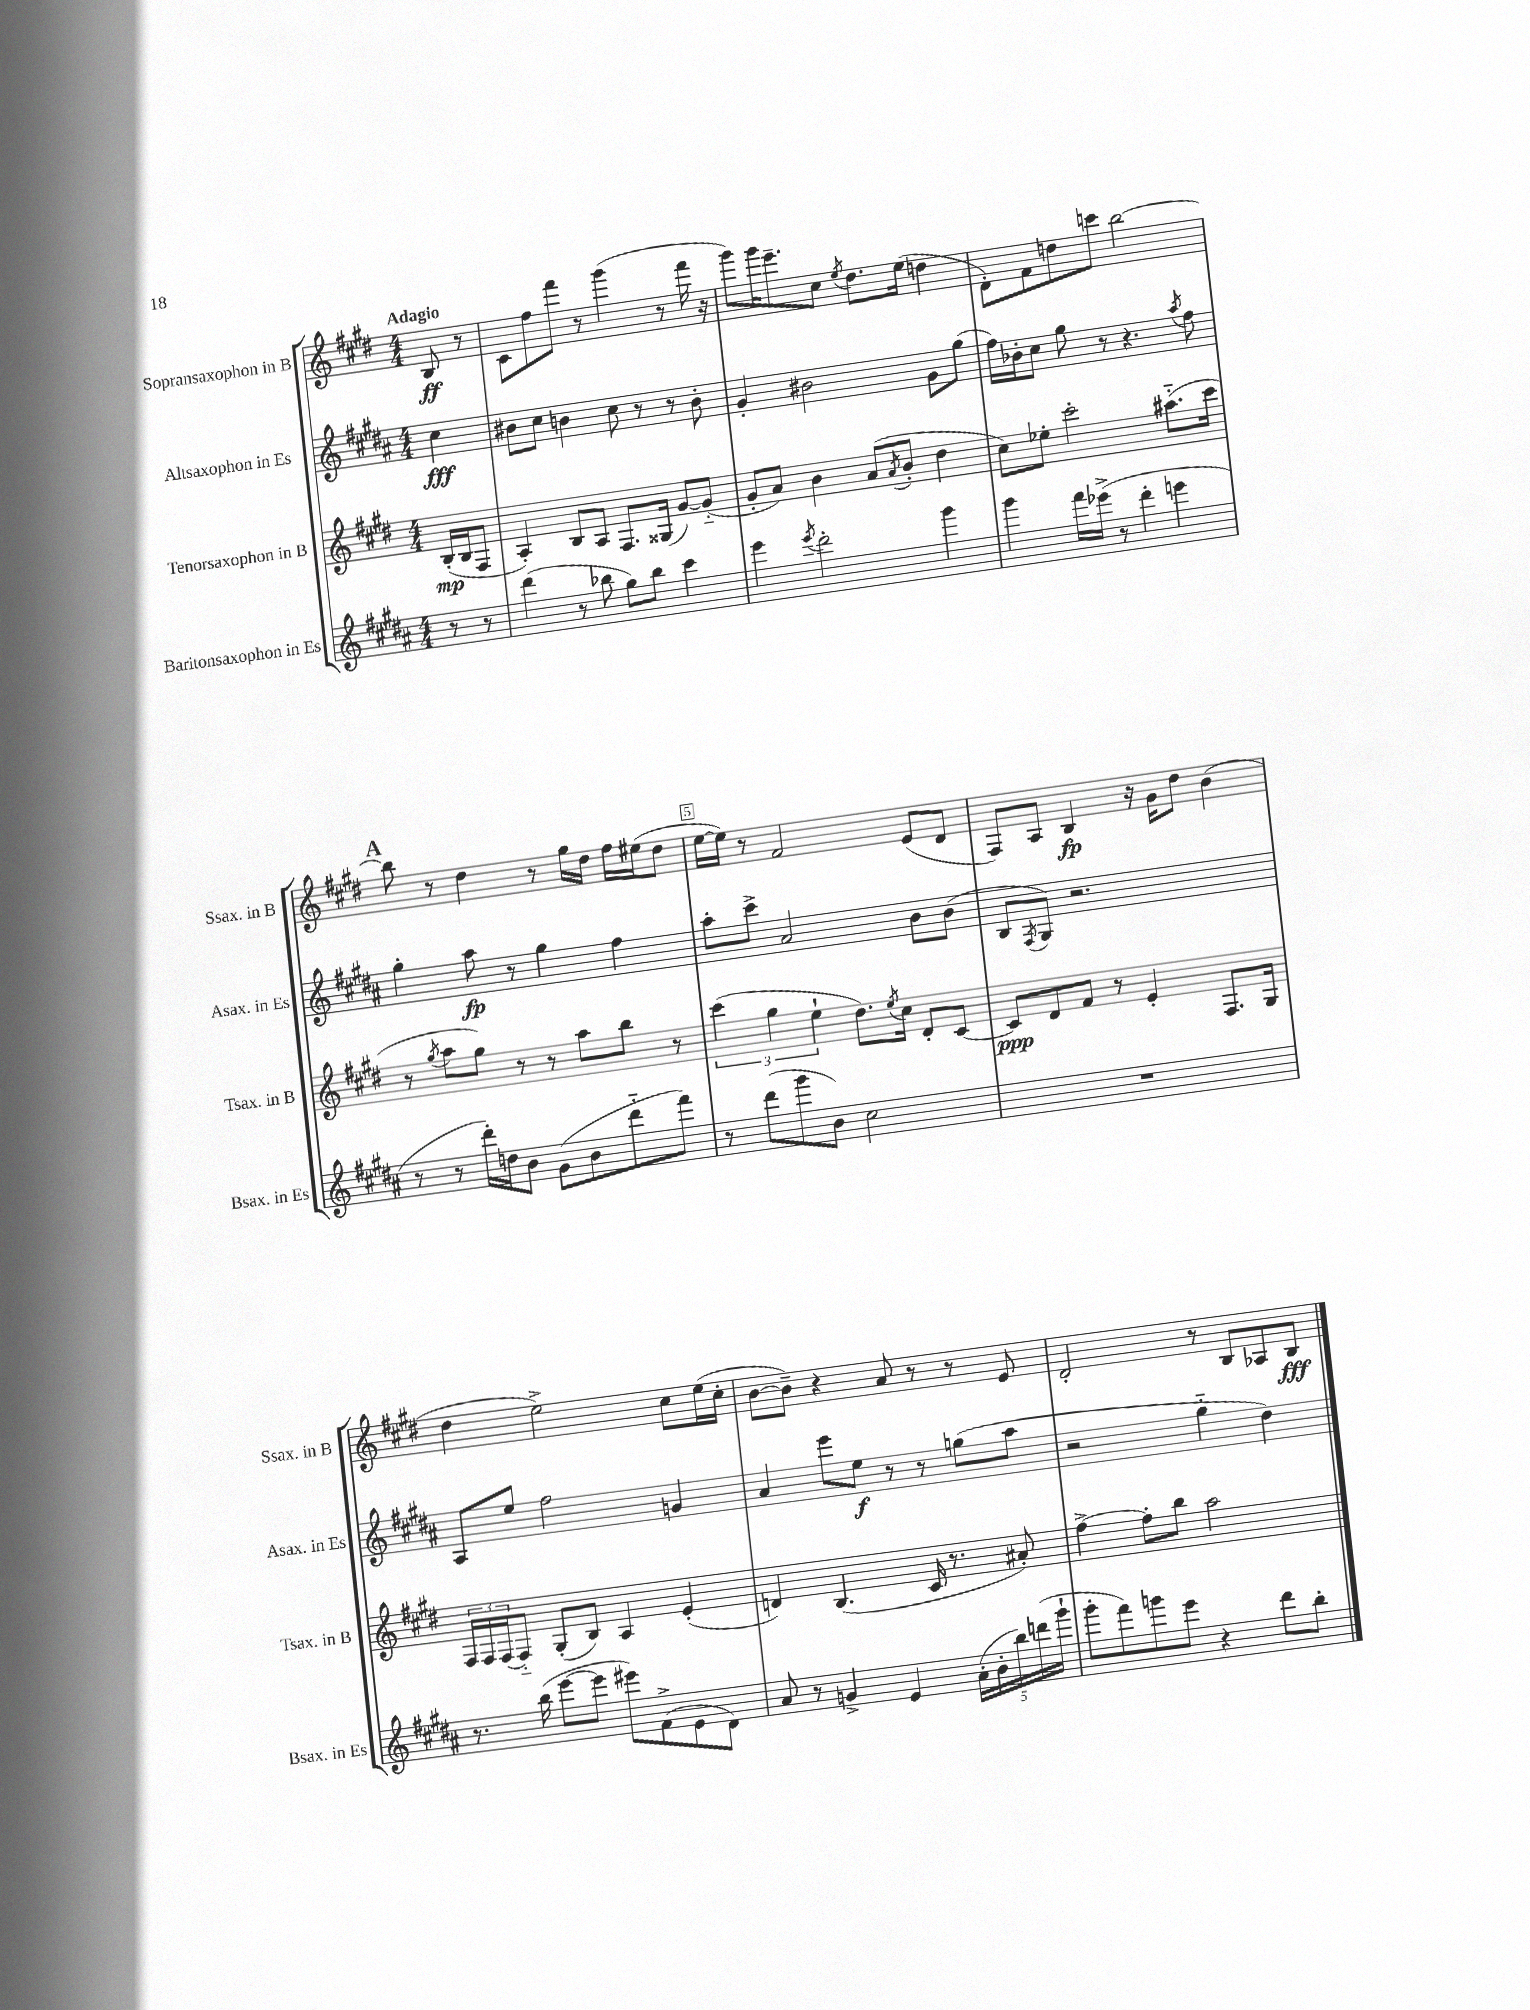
<<
\new StaffGroup <<
\new Staff = "s0" \with { instrumentName = "Sopransaxophon in B" shortInstrumentName = "Ssax. in B" } {
    \clef treble \key e \major \numericTimeSignature \time 4/4 \partial 4 \tempo "Adagio"
    b8\ff r8 |
    cis'8 fis''8 fis'''8 r8 gis'''4( r8 fis'''16 r16 |
    gis'''8) gis'''16 e'''8.-- cis''8 \acciaccatura { e''8 } dis''8. e''16( d''4 |
    dis'8-.) fis'8 d''8 c'''8 b''2~ |
    \mark \markup { \bold "A" } b''8 r8 dis''4 r8 gis''16 dis''16 fis''16 eis''16( dis''8 |
    e''16~ e''16) r8 fis'2 e'8( dis'8 |
    fis8) a8 b4\fp r16 gis'16 dis''8 b'4( |
    dis''4 e''2->) cis''8 e''16( cis''16-. |
    b'8~ b'8--) r4 a'8 r8 r8 e'8 |
    dis'2-. r8 b8 aes8 b8\fff \bar "|." |
}
\new Staff = "s1" \with { instrumentName = "Altsaxophon in Es" shortInstrumentName = "Asax. in Es" } {
    \clef treble \key b \major \numericTimeSignature \time 4/4 \partial 4
    cis''4\fff |
    bis'8 cis''8 b'4 cis''8 r8 r8 b'8-. |
    gis'4-. bis'2 gis'8 gis''8( |
    fis''16) bes'16-. cis''8 gis''8 r8 r4. \acciaccatura { ais''8 } fis''8 |
    \mark \markup { \bold "A" } gis''4-. ais''8\fp r8 gis''4 fis''4 |
    ais''8-. cis'''8-> ais'2 b'8 b'8( |
    b8 \acciaccatura { fis8 } gis8) r2. |
    ais8 e''8 fis''2 g'4 |
    ais'4 e'''8 e''8\f r8 r8 g''8( ais''8 |
    r2 gis''4-_ dis''4) \bar "|." |
}
\new Staff = "s2" \with { instrumentName = "Tenorsaxophon in B" shortInstrumentName = "Tsax. in B" } {
    \clef treble \key e \major \numericTimeSignature \time 4/4 \partial 4
    b16-.\mp( b16 fis8 |
    a4-.) b8 a8 fis8. gisis16( gis'8~) gis'8-_( |
    gis'8-. a'8) b'4 a'8( \acciaccatura { a'8 } b'8-. dis''4 |
    cis''8) ees''8-. cis'''2-. ais''8.-_( cis'''16 |
    \mark \markup { \bold "A" } r8 \acciaccatura { gis''8 } a''8 gis''8) r8 r8 a''8 b''8 r8 |
    \tuplet 3/2 { cis'''4( gis''4 e''4-! } dis''8.) \acciaccatura { e''8 } cis''16 dis'8-. cis'8~ |
    cis'8\ppp dis'8 fis'8 r8 e'4-. fis8. gis16 |
    \tuplet 3/2 { fis16 fis16 fis16( } fis8-_) gis8-.( b8) a4 e'4-.( |
    d'4) b4.( cis'16 r8. ais'8-.) |
    fis''4~-> fis''8-. b''8 a''2 \bar "|." |
}
\new Staff = "s3" \with { instrumentName = "Baritonsaxophon in Es" shortInstrumentName = "Bsax. in Es" } {
    \clef treble \key b \major \numericTimeSignature \time 4/4 \partial 4
    r8 r8 |
    dis'''4( r8 bes''8 gis''8) bes''8 cis'''4 |
    e'''4 \acciaccatura { e'''8 } dis'''2-. gis'''4 |
    gis'''4 fis'''16 ees'''16->( r8 dis'''4-. e'''4 |
    \mark \markup { \bold "A" } r8 r8 dis'''16-.) d''16 b'8 gis'8( b'8 dis'''8-_ fis'''8) |
    r8 dis'''8( gis'''8 b'8) cis''2 |
    R1 |
    r8. b''16( e'''8~ e'''8 eis'''8) fis'8->( e'8 dis'8) |
    ais'8 r8 g'4-> e'4 \tuplet 5/4 { ais'16-.( b'16-. b''16) d'''16( gis'''16-! } |
    gis'''8-. fis'''8) g'''8 e'''8 r4 dis'''8 b''8-. \bar "|." |
}
>>
>>
\layout { \context { \Score \override BarNumber.break-visibility = ##(#f #t #t) barNumberVisibility = #(every-nth-bar-number-visible 5) \override BarNumber.stencil = #(make-stencil-boxer 0.1 0.3 ly:text-interface::print) } }
